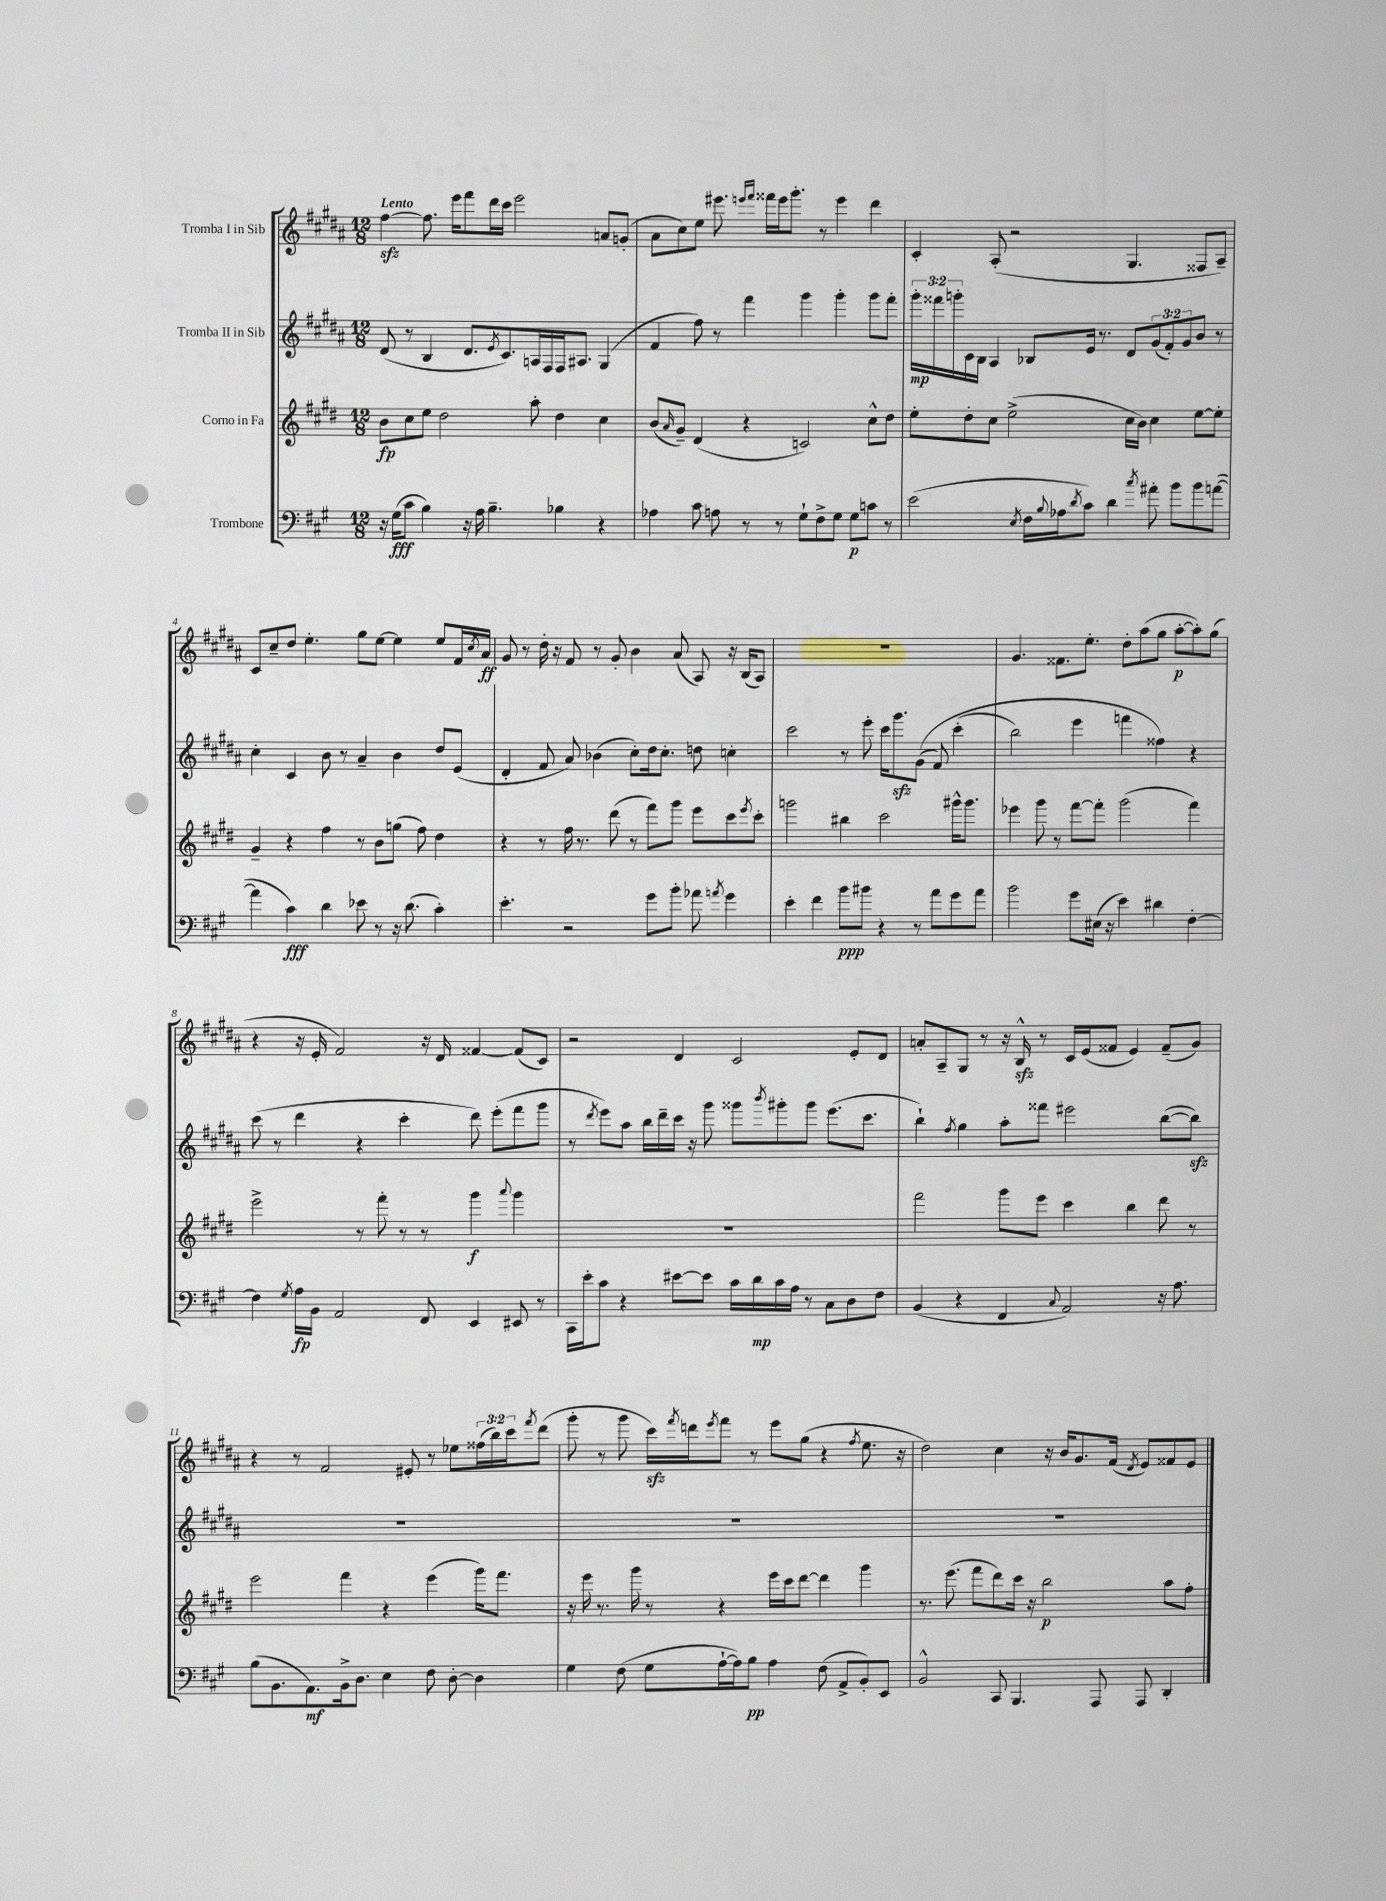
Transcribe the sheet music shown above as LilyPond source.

<<
\new StaffGroup <<
\new Staff = "s0" \with { instrumentName = "Tromba I in Sib" } {
    \clef treble \key b \major \numericTimeSignature \time 12/8 \override Staff.TupletNumber.text = #tuplet-number::calc-fraction-text \tempo "Lento"
    fis''4~\sfz fis''8. e'''16 fis'''8 dis'''16 cis'''16 e'''2 a'8 g'8-.( |
    ais'8 cis''8) e''8 eis'''8. \grace { e'''16 fis'''16 } fisis'''16 e'''16 gis'''8.-. r8 e'''4 dis'''4 |
    cis'4-. ais8-.( r2 gis4. fisis8 ais8--) |
    cis'8 cis''8-- dis''8 e''4.-. gis''8 e''8~ e''4 e''8 fis'16 \acciaccatura { cis''8 } ais'16\ff |
    gis'8 r8 dis''16-. r16 fis'8 r8 gis'8-. b'4 ais'8( ais8) r16 b16( ais8) |
    R1. |
    gis'4. fisis'8. e''8.-. dis''8-. ais''8( gis''8 ais''8~-.\p ais''8-.) gis''8( |
    r4 r16 e'16-. fis'2) r16 dis'16 fisis'4~ fisis'8( cis'8) |
    r2 dis'4 cis'2 e'8-. dis'8 |
    a'8-. ais8-- gis8 r8 r16 b16-^\sfz r8 cis'16 e'16( fisis'8 e'4) fisis'8--( gis'8) |
    r4 r8 fis'2 eis'8-. r8 ees''8 \tuplet 3/2 { fisis''16( b''16) cis'''16 } \acciaccatura { fis'''8 } dis'''8( |
    gis'''8-. r8 gis'''8 cis'''16\sfz) \acciaccatura { fis'''8 } d'''16 \acciaccatura { e'''8 } fis'''8 r8 e'''8 gis''8( r4 \acciaccatura { fis''8 } e''8. r16 |
    dis''2) cis''4 r16 b'16 gis'8. fis'16( \acciaccatura { dis'8 } e'8) fisis'8 e'8 \bar "|." |
}
\new Staff = "s1" \with { instrumentName = "Tromba II in Sib" } {
    \clef treble \key b \major \numericTimeSignature \time 12/8 \override Staff.TupletNumber.text = #tuplet-number::calc-fraction-text
    dis'8( r8 b4 dis'8. \acciaccatura { e'8 } cis'8.) a16 fis16 fis16 ais8. gis4( |
    fis'4 fis''8) r8 fis'''4 gis'''4 gis'''4-. gis'''8 fis'''8-. |
    \tuplet 3/2 { gis'''16-.\mp fisis'''16 g'''16-. } cis'16 b16 ais4 bes8 e'16 r8. dis'8 \tuplet 3/2 { gis'8( fis'8-.) gis'8 } b'8 r8 |
    cis''4-. cis'4 b'8 r8 ais'4-- b'4 dis''8 e'8( |
    dis'4-. fis'8 ais'8) bes'4( cis''8-.) dis''16 cis''8.-. d''8 c''4-. |
    cis'''2 r8 e'''8-. cis'''16 gis'''8.\sfz gis'8(\( fis'8) cis'''4-.( |
    b''2) e'''4 f'''4 fisis''4\) r4 |
    cis'''8( r8 dis'''4 r4 cis'''4-. dis'''8) e'''8-.( fis'''8 gis'''8 |
    r8 \acciaccatura { dis'''8 } e'''8) ais''8 b''16 dis'''16-- cis'''16 r16 gis'''8 gisis'''8 \acciaccatura { b'''8 } gis'''8-. gis'''8 e'''8.( cis'''8. |
    b''4-!) \acciaccatura { fis''8 } gis''4 ais''8-. fisis'''8 eis'''2 b''8~( b''8\sfz) |
    R1. |
    R1. |
    R1. \bar "|." |
}
\new Staff = "s2" \with { instrumentName = "Corno in Fa" } {
    \clef treble \key e \major \numericTimeSignature \time 12/8
    b'8\fp cis''8 e''8 dis''2 a''8-. dis''4 cis''4 |
    b'8( \grace { a'16 } gis'8--) dis'4( r4 c'2) cis''8-^ dis''8 |
    e''8-. dis''8-. cis''8 e''2->( cis''16 b'16) cis''4 e''8~ e''8-. |
    gis'4-- r4 fis''4 r8 b'8 g''8( fis''8) dis''4 |
    r4 r8 fis''16 r8. dis'''8( r8 fis'''8) gis'''8 e'''8 cis'''8 \acciaccatura { e'''8 } cis'''8-. |
    g'''2 bis''4 cis'''2 gis'''16-^ gis'''8. |
    ees'''4 gis'''8 r8 fis'''8~ fis'''8-. gis'''2( fis'''4) |
    e'''2-> r8 fis'''8-. r8 r8 gis'''4\f \appoggiatura { a'''8 } gis'''4 |
    R1. |
    fis'''2 gis'''8 e'''8 cis'''4 b''4 dis'''8 r8 |
    e'''2 fis'''4 r4 e'''4( gis'''16) fis'''8. |
    r16 e'''16 r8. gis'''16 r8 r4 e'''16 cis'''16 dis'''8~ dis'''4 gis'''4 |
    r8. e'''8.( fis'''8 dis'''8) cis'''16 r16 b''2\p a''8 fis''8-. \bar "|." |
}
\new Staff = "s3" \with { instrumentName = "Trombone" } {
    \clef bass \key a \major \numericTimeSignature \time 12/8
    r16 gis16\fff( cis'8 b4) r16 a16 b4.-- bes4 r4 |
    aes4 cis'8 a8 r8 r8 gis8-! fis8-> gis8 gis8\p c'8 r8 |
    e'2( \acciaccatura { e8 } fis16 \appoggiatura { b8 } aes16 \acciaccatura { d'8 } cis'8) d'4 \acciaccatura { cis''8 } ais'8-. b'8 b'8 a'8~( |
    a'4 cis'4\fff) d'4 ees'8 r8 r16 d'8.( cis'4-.) |
    e'4.-. r2 gis'8 b'8-. aes'8 \acciaccatura { a'8 } gis'4 |
    e'4-. fis'4 b'8\ppp bis'8 r4 r8 a'8 gis'8 a'8 |
    b'2 gis'8 eis16( r16 e'4) dis'4 fis4~-. |
    fis4 \acciaccatura { gis8 } a16\fp b,16 a,2 fis,8 e,4 eis,8 r8 |
    cis,16 e'16-. cis'8 r4 eis'8~ eis'8 cis'16 d'16\mp cis'16 a16 r8 cis8 d8 fis8 |
    b,4( r4 fis,4 \appoggiatura { cis8 } a,2) r16 a8. |
    b8( b,8. a,8.\mf) b,16-> d8. e4 fis8 d8~-. d4 |
    gis4 fis8( gis8 a16~-! a16) b8\pp a4 fis8( a,8-> b,8-.) e,8 |
    b,2-^ cis,8 b,,4. a,,8 a,,8 d,4-. \bar "|." |
}
>>
>>
